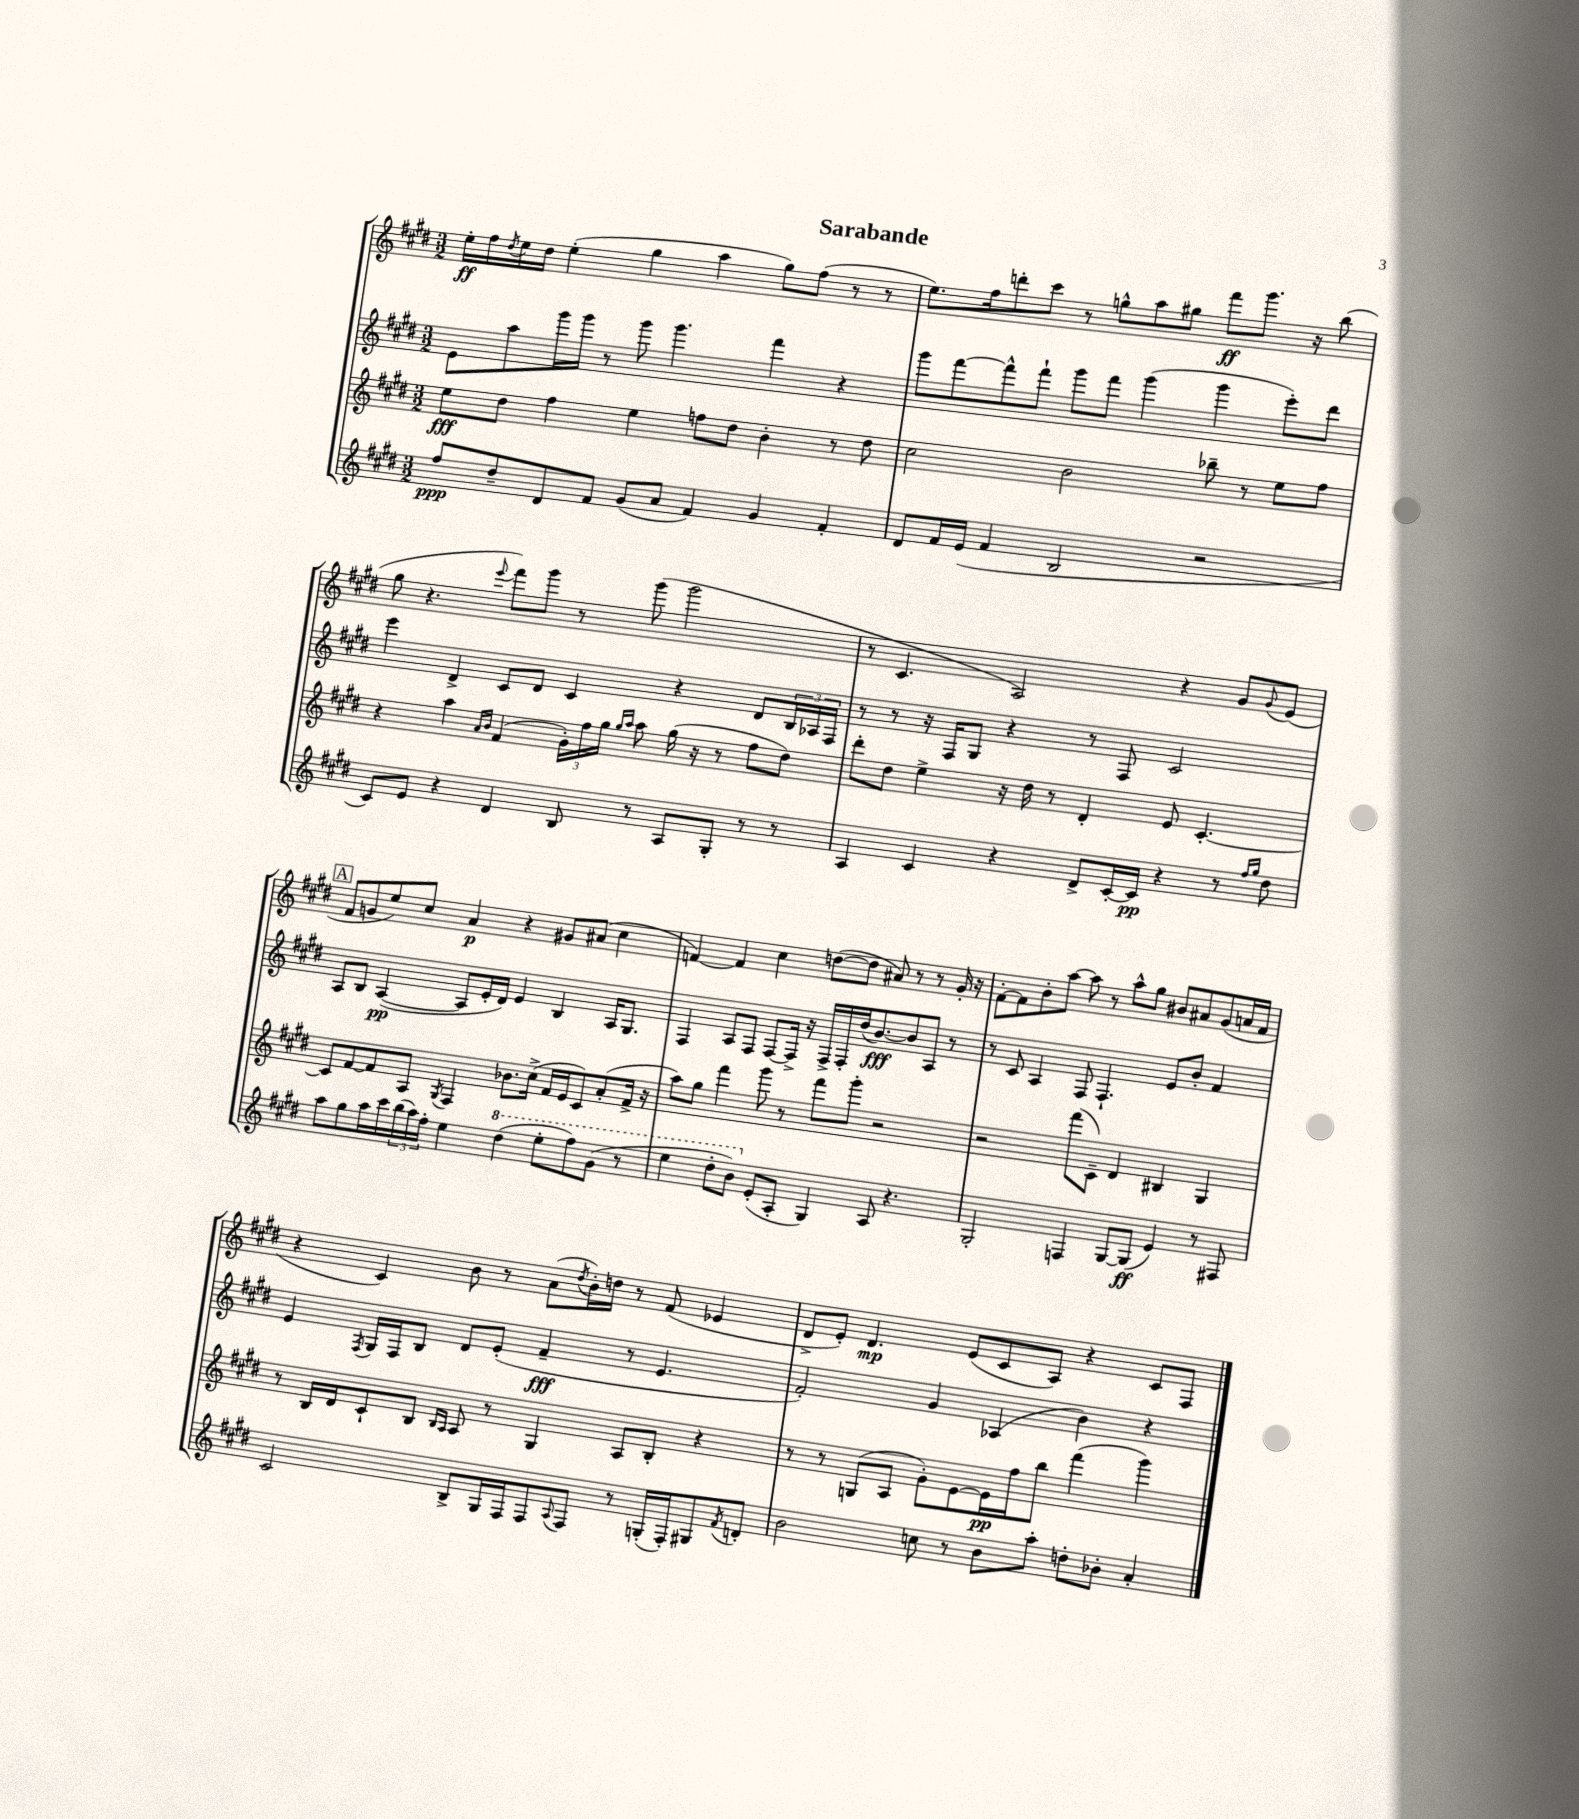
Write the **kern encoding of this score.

**kern	**dynam	**kern	**dynam	**kern	**dynam	**kern	**dynam
*part4	*part4	*part3	*part3	*part2	*part2	*part1	*part1
*staff4	*staff4	*staff3	*staff3	*staff2	*staff2	*staff1	*staff1
*clefG2	*	*clefG2	*	*clefG2	*	*clefG2	*
*k[f#c#g#d#]	*	*k[f#c#g#d#]	*	*k[f#c#g#d#]	*	*k[f#c#g#d#]	*
*M3/2	*	*M3/2	*	*M3/2	*	*M3/2	*
=1	=1	=1	=1	=1	=1	=1	=1
8ff#/L	ppp	8ee\L	fff	8e\L	.	16ee'\LL	ff
.	.	.	.	.	.	16ff#\	.
.	.	.	.	.	.	8qdd#/	.
8dd#~/	.	8dd#\J	.	8aa\	.	16ee\	.
.	.	.	.	.	.	16dd#\JJ	.
8d#/	.	4ff#\	.	16ggg#\L	.	(4ee'\	.
.	.	.	.	16ggg#\JJ	.	.	.
8f#/J	.	.	.	8r	.	.	.
(8g#/L	.	4ee\	.	8ggg#\	.	4gg#\	.
8a/J	.	.	.	4.ggg#\	.	.	.
4f#/)	.	8ffn\L	.	.	.	4aa\	.
.	.	8dd#\J	.	.	.	.	.
4g#/	.	4b'\	.	4fff#\	.	8gg#\L)	.
.	.	.	.	.	.	(8ff#\J	.
4f#'/	.	8r	.	4r	.	8r	.
.	.	8dd#\	.	.	.	8r	.
=2	=2	=2	=2	=2	=2	=2	=2
8d#/L	.	2cc#\	.	8ggg#\L	.	8.ee\L)	.
16f#/L	.	.	.	[8fff#\	.	.	.
(16e/JJ	.	.	.	.	.	16ff#\k	.
4f#/	.	.	.	8fff#^^\]	.	8dddn'\	.
.	.	.	.	8fff#`\J	.	8ccc#\J	.
2B/	.	2b\	.	8ggg#\L	.	8r	.
.	.	.	.	8fff#\J	.	8ggn^^\L	.
.	.	.	.	(4ggg#\	.	8aa\	.
.	.	.	.	.	.	8gg#X\J	.
2r	.	8bb-X~\	.	4ggg#\	.	8fff#\L	ff
.	.	8r	.	.	.	8.ggg#\J	.
.	.	8ee\L	.	8eee'\L)	.	.	.
.	.	.	.	.	.	16r	.
.	.	8ff#\J	.	8ddd#\J	.	(8bb\	.
!!LO:LB:g=z
=3	=3	=3	=3	=3	=3	=3	=3
8c#/L)	.	4r	.	4eee\	.	8gg#\	.
8e/J	.	.	.	.	.	4.r	.
4r	.	4aa\	.	4d#^/	.	.	.
.	.	16qqa/LL	.	.	.	.	.
.	.	16qqb/JJ	.	.	.	8qqeee/	.
4d#/	.	(4f#/	.	8c#/L	.	8fff#\L)	.
.	.	.	.	8d#/J	.	8ggg#\J	.
8B/	.	24g#'\LL)	.	4c#/	.	8r	.
.	.	24ff#\	.	.	.	.	.
.	.	24gg#\JJ	.	.	.	.	.
.	.	16qqgg#/LL	.	.	.	.	.
.	.	16qqaa/JJ	.	.	.	.	.
8r	.	8aa\	.	.	.	(8ggg#\	.
8A/L	.	(16gg#\	.	4r	.	2ggg#\	.
.	.	16r	.	.	.	.	.
8G#'/J	.	8r	.	.	.	.	.
8r	.	8ff#\L	.	8d#/L	.	.	.
8r	.	8dd#\J)	.	24B/L	.	.	.
.	.	.	.	24A-X/	.	.	.
.	.	.	.	24F#/JJ	.	.	.
=4	=4	=4	=4	=4	=4	=4	=4
4A/	.	8ddd#'\L	.	8r	.	8r	.
.	.	8dd#\J	.	8r	.	4.c#/	.
4c#/	.	4ee^\	.	16r	.	.	.
.	.	.	.	16F#/KL	.	.	.
.	.	.	.	8G#/J	.	.	.
4r	.	16r	.	4r	.	2A/)	.
.	.	16dd#\	.	.	.	.	.
.	.	8r	.	.	.	.	.
8d#^/L	.	4d#'/	.	8r	.	.	.
[16c#'/L	.	.	.	8F#/	.	.	.
16c#/JJ]	pp	.	.	.	.	.	.
4r	.	8e/	.	2c#/	.	4r	.
.	.	[4.c#'/	.	.	.	.	.
8r	.	.	.	.	.	8g#/L	.
16qqff#/LL	.	.	.	.	.	.	.
16qqgg#/JJ	.	.	.	.	.	8qqg#/	.
8dd#\	.	.	.	.	.	(8e/J	.
!!LO:LB:g=z
!!LO:REH:place=s1:t=A
=5	=5	=5	=5	=5	=5	=5	=5
8aa\L	.	8c#/L]	.	8A/L	.	8f#/L	.
8gg#\	.	[8f#/	.	8B/J	.	8gn/	.
16aa\L	.	8f#/]	.	([4A/	pp	8ee/)	.
16ccc#\	.	.	.	.	.	.	.
(24bb\	.	8A/J	.	.	.	8cc#/J	.
24aa\)	.	.	.	.	.	.	.
24ff#'\JJ	.	.	.	.	.	.	.
.	.	8qG#/	.	.	.	.	.
4ee\	.	4F#/	.	8A/L]	.	4a/	p
.	.	.	.	16e'/L	.	.	.
.	.	.	.	16d#/JJ)	.	.	.
*8va	*	*	*	*	*	*	*
(4ddd#\	.	8.b-X\L	.	4e/	.	4r	.
.	.	(16cc#^\Jk	.	.	.	.	.
8eee'\L	.	16f#/LL	.	4B/	.	8g#X/L	.
.	.	16e/J	.	.	.	.	.
8fff#\)	.	8c#/)	.	.	.	(8a#X/J	.
(8gg#\J	.	(8a'/	.	16A/KL	.	4cc#\	.
.	.	.	.	8.G#/J	.	.	.
8r	.	16f#^/Jk	.	.	.	.	.
.	.	16r	.	.	.	.	.
=6	=6	=6	=6	=6	=6	=6	=6
4eee\	.	8aa\L)	.	4F#/	.	[4fn/)	.
.	.	8gg#\J	.	.	.	.	.
8ddd#'\L	.	4fff#\	.	8A/L	.	4f/]	.
8bb\J)	.	.	.	8F#/J	.	.	.
*X8va	*	*	*	*	*	*	*
(8e'/L	.	8ggg#\	.	[8F#/L	.	4cc#\	.
8A'/J	.	8r	.	16F#^/Jk]	.	.	.
.	.	.	.	16r	.	.	.
4G#/)	.	8fff#\L	.	16F#^/LL	.	([8ddn\L	.
.	.	.	.	16F#'/	.	.	.
.	.	8ggg#'\J	.	(16dd#/J	.	8dd\J]	.
.	.	.	.	[8.b/)	fff	.	.
8A/	.	2r	.	.	.	8a#X/)	.
4.r	.	.	.	8b/]	.	8r	.
.	.	.	.	8A/J	.	8r	.
.	.	.	.	8r	.	16g#'/	.
.	.	.	.	.	.	16r	.
=7	=7	=7	=7	=7	=7	=7	=7
2G#'/	.	2r	.	8r	.	[8f#'\L	.
.	.	.	.	8c#/	.	8f#\]	.
.	.	.	.	4A/	.	8b'\	.
.	.	.	.	.	.	[8aa\J	.
4Fn/	.	(8fff#\L	.	8F#/	.	8aa\]	.
.	.	8c#~\J)	.	4.F#`/	.	8r	.
[8G#/L	.	4d#/	.	.	.	8aa^^\L	.
(8G#/J]	ff	.	.	.	.	8gg#\J	.
4e/)	.	4B#X/	.	8e/L	.	8b#X/L	.
.	.	.	.	8b'/J	.	8a#X/	.
8r	.	4G#/	.	4f#/	.	(8g#/	.
8F#X/	.	.	.	.	.	16an/L	.
.	.	.	.	.	.	16f#/JJ	.
!!LO:LB:g=z
=8	=8	=8	=8	=8	=8	=8	=8
2c#/	.	8r	.	4e/	.	4r	.
.	.	16B/LL	.	.	.	.	.
.	.	16d#/J	.	.	.	.	.
.	.	.	.	8qF#/	.	.	.
.	.	8c#`/	.	16G#/LL	.	4c#/)	.
.	.	.	.	16F#/J	.	.	.
.	.	8B/J	.	8B/J	.	.	.
.	.	16qqB/LL	.	.	.	.	.
.	.	16qqA/JJ	.	.	.	.	.
8B^/L	.	8A/	.	8d#/L	.	8b\	.
16G#/L	.	8r	.	(8e'/J	.	8r	.
16F#/J	.	.	.	.	.	.	.
8F#/	.	4G#/	.	4f#~/	fff	(8a\L	.
8qqA/	.	.	.	.	.	8qdd#/	.
8F#/J	.	.	.	.	.	16b'\L)	.
.	.	.	.	.	.	16ddn\JJ	.
8r	.	8A/L	.	8r	.	8r	.
(16Gn'/LL	.	8B'/J	.	4.e/	.	(8f#/	.
16F#'/J)	.	.	.	.	.	.	.
8G#X/	.	4r	.	.	.	4e-X/	.
8qf#/	.	.	.	.	.	.	.
8dn'/J	.	.	.	.	.	.	.
=9	=9	=9	=9	=9	=9	=9	=9
2b\	.	8r	.	2f#'/)	.	8d#^/L	.
.	.	8r	.	.	.	8e'/J)	.
.	.	(8Gn/L	.	.	.	4.d#/	mp
.	.	8A/J	.	.	.	.	.
8ccn\	.	8g#'\L)	.	4g#/	.	.	.
8r	.	[8e\	.	.	.	(8e/L	.
8b\L	.	16e\L]	pp	(4A-X/	.	8c#/	.
.	.	16ff#\J	.	.	.	.	.
8aa'\J	.	8bb\J	.	.	.	8A/J)	.
8ddn'\L	.	(4fff#\	.	4b\)	.	4r	.
8b-X'\J	.	.	.	.	.	.	.
4a'/	.	4ggg#\)	.	4r	.	8c#/L	.
.	.	.	.	.	.	8F#/J	.
==	==	==	==	==	==	==	==
*-	*-	*-	*-	*-	*-	*-	*-
